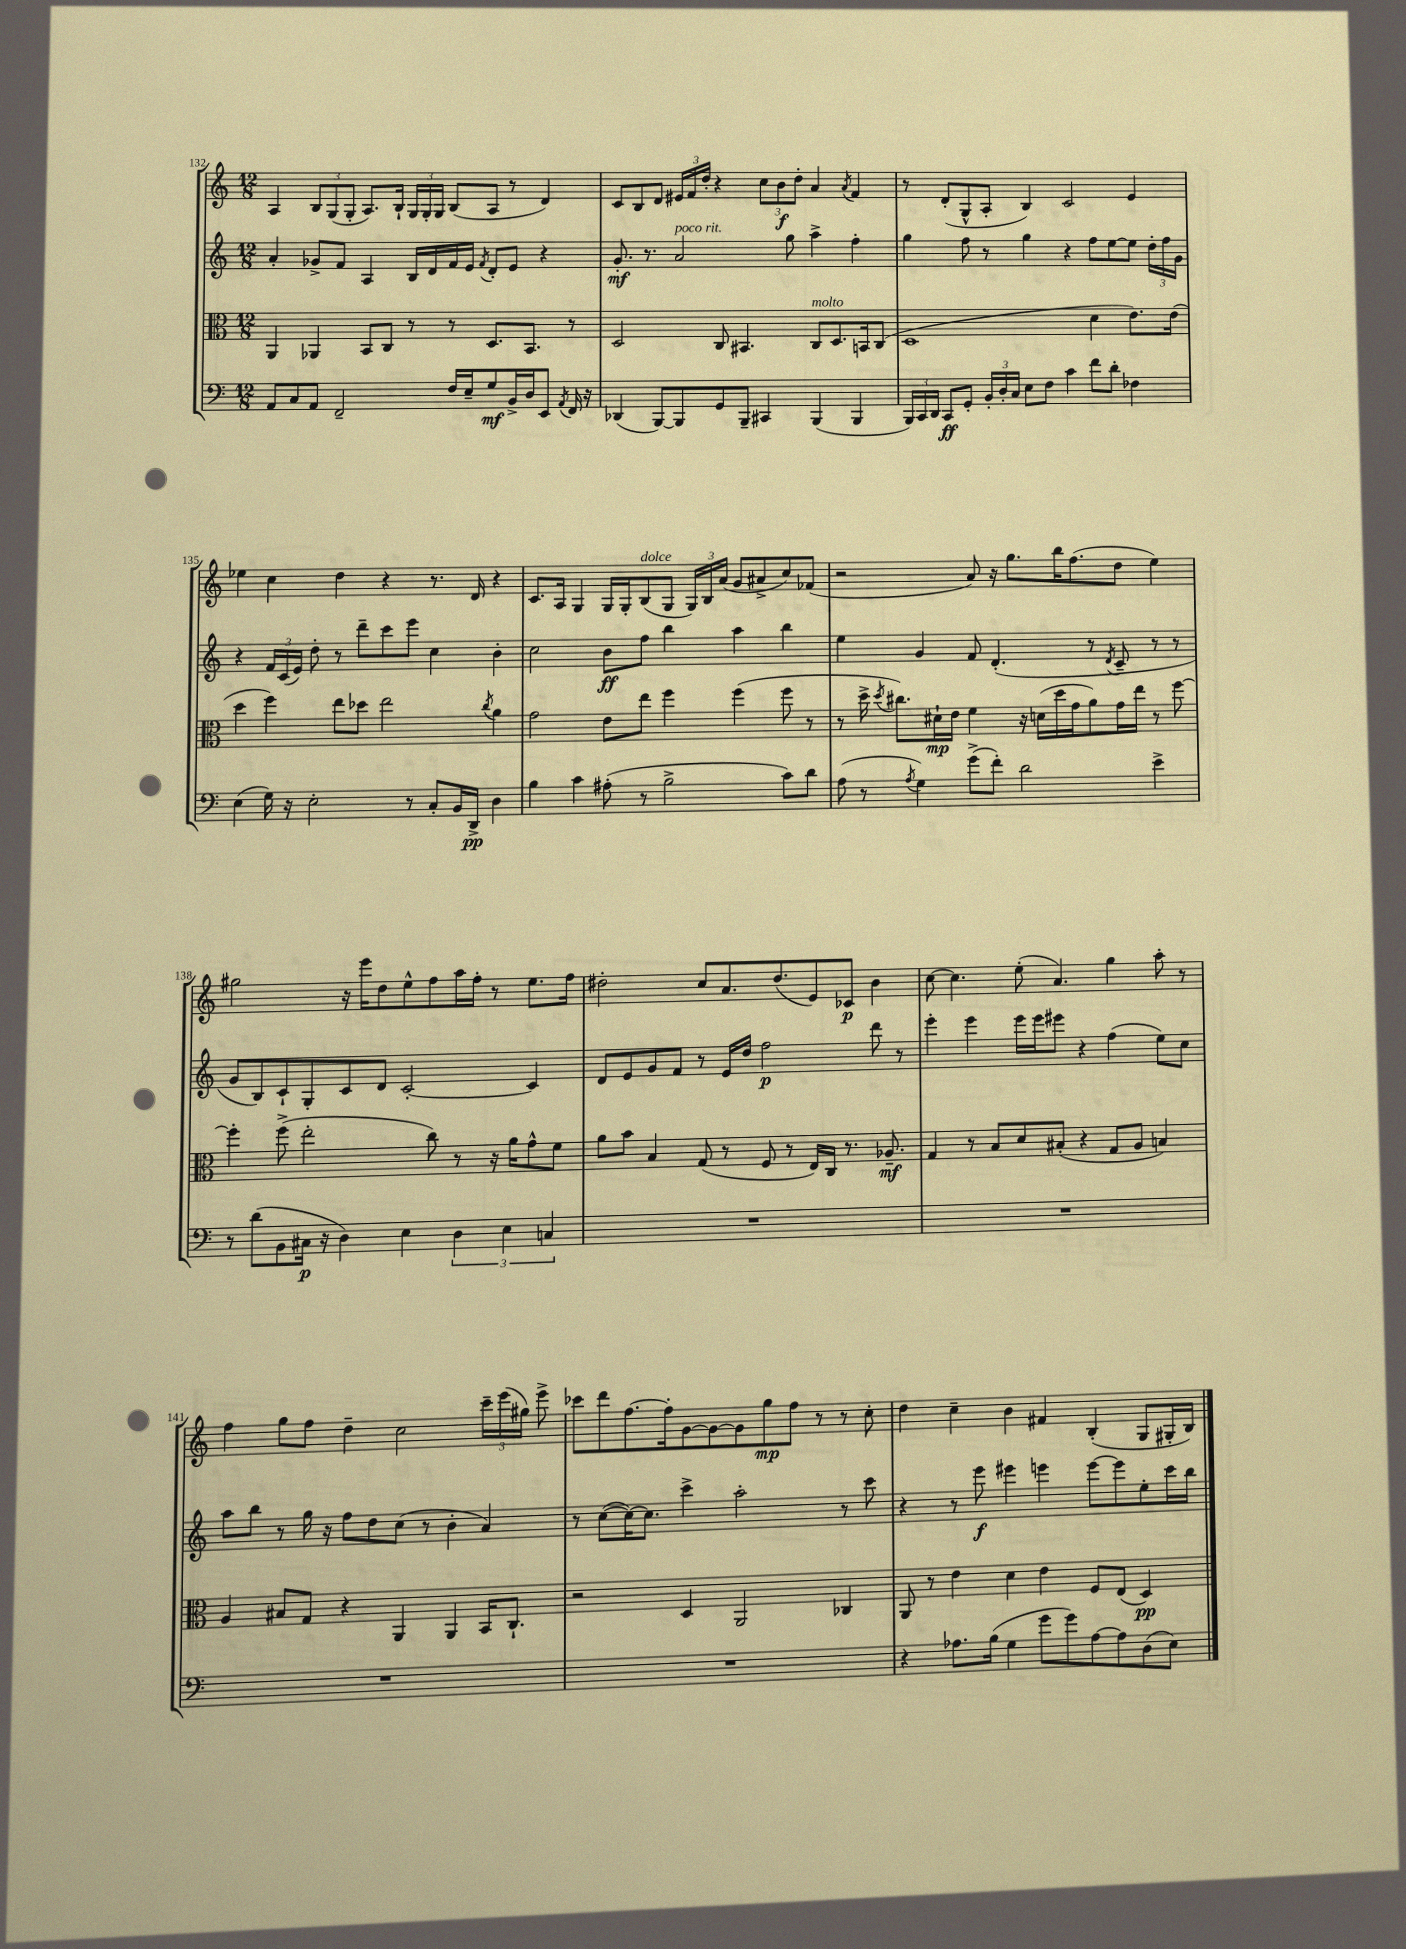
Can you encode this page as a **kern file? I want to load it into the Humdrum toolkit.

**kern	**dynam	**kern	**dynam	**kern	**dynam	**kern	**dynam
*part4	*part4	*part3	*part3	*part2	*part2	*part1	*part1
*staff4	*staff4	*staff3	*staff3	*staff2	*staff2	*staff1	*staff1
*clefF4	*	*clefC3	*	*clefG2	*	*clefG2	*
*k[]	*	*k[]	*	*k[]	*	*k[]	*
*M12/8	*	*M12/8	*	*M12/8	*	*M12/8	*
=132	=132	=132	=132	=132	=132	=132	=132
8AA/L	.	4AA/	.	4a'/	.	4A/	.
8C/	.	.	.	.	.	.	.
8AA/J	.	4AA-X/	.	8g-X^/L	.	12B/L	.
.	.	.	.	.	.	(12G/	.
2FF~/	.	.	.	8f/J	.	.	.
.	.	.	.	.	.	12G'/J	.
.	.	8BB/L	.	4A/	.	8.A/L)	.
.	.	8C/J	.	.	.	.	.
.	.	.	.	.	.	16B`/Jk	.
.	.	8r	.	16B/LL	.	24G/LL	.
.	.	.	.	.	.	24G'/	.
.	.	.	.	16d/	.	.	.
.	.	.	.	.	.	24G/JJ	.
16F/LL	.	8r	.	16f/	.	(8B/L	.
16E~/J	.	.	.	16e/JJ	.	.	.
.	.	.	.	8qf/	.	.	.
8G/	mf	8.D/L	.	8d'/L	.	8A/J	.
16BB^/L	.	.	.	8e/J	.	8r	.
16D/J	.	8.BB/J	.	.	.	.	.
8EE/J	.	.	.	4r	.	4d/)	.
8qAA/	.	.	.	.	.	.	.
16FF/	.	8r	.	.	.	.	.
16r	.	.	.	.	.	.	.
=133	=133	=133	=133	=133	=133	=133	=133
(4DD-X/	.	2D/	.	8.g'/	mf	8c/L	.
.	.	.	.	.	.	8B/	.
.	.	.	.	8.r	.	.	.
[8BBB/L)	.	.	.	.	.	8d/J	.
!	!	!	!	!LO:TX:a:i:t=poco rit.	!	!	!
8BBB/]	.	.	.	2a/	.	24e#X/LL	.
.	.	.	.	.	.	24f/	.
.	.	.	.	.	.	24dd'/JJ	.
8GG/	.	8C/	.	.	.	4r	.
8BBB~/J	.	4.BB#X/	.	.	.	.	.
4CC#X/	.	.	.	.	.	12cc\L	.
.	.	.	.	.	.	12b\	f
.	.	.	.	8gg\	.	.	.
.	.	.	.	.	.	12dd'\J	.
!	!	!LO:TX:a:i:t=molto	!	!	!	!	!
(4BBB/	.	8C/L	.	4aa^\	.	4a/	.
.	.	8.D/	.	.	.	.	.
.	.	.	.	.	.	8qa/	.
4BBB/	.	.	.	4ff'\	.	4f/	.
.	.	16BBn/k	.	.	.	.	.
.	.	(8C/J	.	.	.	.	.
=134	=134	=134	=134	=134	=134	=134	=134
24BBB/LL)	.	1D	.	4gg\	.	8r	.
24CC/	.	.	.	.	.	.	.
24DD/JJ	.	.	.	.	.	.	.
8CC/L	ff	.	.	.	.	(8d'/L	.
8GG'/J	.	.	.	8ff\	.	8G^^/	.
24BB'/LL	.	.	.	8r	.	8A'/J	.
24D'/	.	.	.	.	.	.	.
24C/JJ	.	.	.	.	.	.	.
8E\L	.	.	.	4gg\	.	4B/)	.
8F\J	.	.	.	.	.	.	.
4c\	.	.	.	4r	.	2c/	.
8f\L	.	4d\	.	8ff\L	.	.	.
8d'\J	.	.	.	[8ee\	.	.	.
4F-X\	.	8.e\L)	.	8ee\J]	.	4e/	.
.	.	.	.	24dd'\LL	.	.	.
.	.	.	.	24ff\	.	.	.
.	.	(16e\Jk	.	.	.	.	.
.	.	.	.	24g\JJ	.	.	.
!!LO:LB:g=z
=135	=135	=135	=135	=135	=135	=135	=135
(4E\	.	4dd\	.	4r	.	4ee-X\	.
16G\)	.	4ff\)	.	24f/LL	.	4cc\	.
.	.	.	.	(24c/	.	.	.
16r	.	.	.	.	.	.	.
.	.	.	.	24e/JJ)	.	.	.
2E'\	.	.	.	8dd'\	.	.	.
.	.	8ee\L	.	8r	.	4dd\	.
.	.	8dd-X\J	.	8ddd~\L	.	.	.
.	.	2ee\	.	8ccc\	.	4r	.
8r	.	.	.	8eee\J	.	.	.
8C'/L	.	.	.	4cc\	.	8.r	.
16BB/L	.	.	.	.	.	.	.
16DD^/JJ	pp	.	.	.	.	16d/	.
.	.	8qcc/	.	.	.	.	.
4D\	.	4a\	.	4b'\	.	4r	.
=136	=136	=136	=136	=136	=136	=136	=136
4B\	.	2g\	.	2cc\	.	8.c/L	.
.	.	.	.	.	.	16A/Jk	.
4c\	.	.	.	.	.	4G/	.
(8A#X'\	.	8e\L	.	8b\L	ff	16G/LL	.
.	.	.	.	.	.	16G'/J	.
!	!	!	!	!	!	!LO:TX:a:i:t=dolce	!
8r	.	8ee\J	.	8ff\J	.	(8B/	.
2B^\	.	4ff\	.	4bb\	.	8G/J	.
.	.	.	.	.	.	24G/LL)	.
.	.	.	.	.	.	24B/	.
.	.	.	.	.	.	(24a/JJ	.
.	.	(4ff\	.	4aa\	.	8g/L	.
.	.	.	.	.	.	8a#X^/	.
8c\L)	.	8ff\	.	4bb\	.	8cc/)	.
8d\J	.	8r	.	.	.	(8f-X/J	.
=137	=137	=137	=137	=137	=137	=137	=137
(8A\	.	8r	.	4ee\	.	2r	.
8r	.	16dd^\	.	.	.	.	.
.	.	8qdd/	.	.	.	.	.
.	.	8.cc#X\L)	.	.	.	.	.
8qA/	.	.	.	.	.	.	.
4G\)	.	.	.	4g/	.	.	.
.	.	16d#X`\L	mp	.	.	.	.
.	.	16e\JJ	.	.	.	.	.
(8g^\L	.	4f\	.	8f/	.	8a/)	.
8f'\J)	.	.	.	(4.d'/	.	16r	.
.	.	.	.	.	.	8.gg\L	.
2d\	.	16r	.	.	.	.	.
.	.	(16dn\LL	.	.	.	.	.
.	.	16dd\	.	.	.	16bb\K	.
.	.	16g\J	.	.	.	(8.ff\	.
.	.	8a\)	.	8r	.	.	.
.	.	.	.	8qd/	.	.	.
.	.	16g\L	.	8c~/	.	8dd\J	.
.	.	16ee\JJ	.	.	.	.	.
4e^\	.	8r	.	8r	.	4ee\)	.
.	.	[8ff\	.	8r	.	.	.
!!LO:LB:g=z
=138	=138	=138	=138	=138	=138	=138	=138
8r	.	4ff'\]	.	8g/L	.	2gg#X\	.
(8d\L	.	.	.	8B/)	.	.	.
8BB\	.	(8ff^\	.	8c`/	.	.	.
16C#X\Jk	p	2ee'\	.	8G'/	.	.	.
16r	.	.	.	.	.	.	.
4D\)	.	.	.	8c/	.	16r	.
.	.	.	.	.	.	16eee\KL	.
.	.	.	.	8d/J	.	8dd\	.
4E\	.	.	.	[2c'/	.	8ee^^\	.
.	.	8cc\)	.	.	.	8ff\	.
6D\	.	8r	.	.	.	16aa\L	.
.	.	.	.	.	.	16ff'\JJ	.
.	.	16r	.	.	.	8r	.
6E\	.	.	.	.	.	.	.
.	.	16a\KL	.	.	.	.	.
.	.	8g^^\	.	4c/]	.	8.ee\L	.
6Cn/	.	.	.	.	.	.	.
.	.	8f\J	.	.	.	.	.
.	.	.	.	.	.	16ff\Jk	.
=139	=139	=139	=139	=139	=139	=139	=139
1.r	.	8a\L	.	8d/L	.	2dd#X'\	.
.	.	8b\J	.	8e/	.	.	.
.	.	4B/	.	8g/	.	.	.
.	.	.	.	8f/J	.	.	.
.	.	(8G/	.	8r	.	8cc/L	.
.	.	8r	.	16e/LL	.	8.a/	.
.	.	.	.	16dd/JJ	.	.	.
.	.	8F/	.	2ff\	p	.	.
.	.	.	.	.	.	(8.dd#/	.
.	.	8r	.	.	.	.	.
.	.	16E/LL)	.	.	.	8e/)	.
.	.	16C/JJ	.	.	.	.	.
.	.	8.r	.	.	.	8c-X/J	p
.	.	.	.	8ddd\	.	4b\	.
.	.	8.A-X~/	mf	.	.	.	.
.	.	.	.	8r	.	.	.
=140	=140	=140	=140	=140	=140	=140	=140
1.r	.	4G/	.	4eee'\	.	[8cc\	.
.	.	.	.	.	.	4.cc\]	.
.	.	8r	.	4eee\	.	.	.
.	.	8B/L	.	.	.	.	.
.	.	8d/	.	16eee\LL	.	(8ee'\	.
.	.	.	.	16eee\J	.	.	.
.	.	(8B#X'/J	.	8eee#X\J	.	4.a/)	.
.	.	4r	.	4r	.	.	.
.	.	8G/L	.	(4ff\	.	4gg\	.
.	.	8A/J	.	.	.	.	.
.	.	4Bn/)	.	8ee\L)	.	8aa'\	.
.	.	.	.	8cc\J	.	8r	.
!!LO:LB:g=z
=141	=141	=141	=141	=141	=141	=141	=141
1.r	.	4A/	.	8aa\L	.	4ff\	.
.	.	.	.	8bb\J	.	.	.
.	.	8B#X/L	.	8r	.	8gg\L	.
.	.	8G/J	.	16gg\	.	8ff\J	.
.	.	.	.	16r	.	.	.
.	.	4r	.	8ff\L	.	4dd~\	.
.	.	.	.	8dd\	.	.	.
.	.	4AA/	.	(8cc\J	.	2cc\	.
.	.	.	.	8r	.	.	.
.	.	4AA/	.	4b'\	.	.	.
.	.	16BB/KL	.	4a/)	.	24ccc~\LL	.
.	.	.	.	.	.	(24eee\	.
.	.	8.C`/J	.	.	.	.	.
.	.	.	.	.	.	24gg#X\JJ)	.
.	.	.	.	.	.	8eee^\	.
=142	=142	=142	=142	=142	=142	=142	=142
1.r	.	2r	.	8r	.	8ccc-X\L	.
.	.	.	.	([8cc\L	.	8ddd\	.
.	.	.	.	16cc\K_)	.	[8.ff\	.
.	.	.	.	8.cc\J]	.	.	.
.	.	.	.	.	.	16ff'\k]	.
.	.	4D/	.	4ccc^\	.	[8g\	.
.	.	.	.	.	.	8g\_	.
.	.	2AA/	.	2aa'\	.	8g\]	.
.	.	.	.	.	.	8gg\	mp
.	.	.	.	.	.	8ff\J	.
.	.	.	.	.	.	8r	.
.	.	4C-X/	.	8r	.	8r	.
.	.	.	.	8ccc\	.	8cc'\	.
=143	=143	=143	=143	=143	=143	=143	=143
4r	.	8AA/	.	4r	.	4dd\	.
.	.	8r	.	.	.	.	.
8.A-X\L	.	4e\	.	8r	.	4cc~\	.
.	.	.	.	8eee\	f	.	.
(16B\Jk	.	.	.	.	.	.	.
4G\	.	4d\	.	4eee#X\	.	4b\	.
8g\L	.	4e\	.	4eeen\	.	4f#X/	.
8g\)	.	.	.	.	.	.	.
[8A-\	.	8F/L	.	[8eee\L	.	(4B'/	.
8A-\]	.	(8E/J	.	8eee\]	.	.	.
(8D\	.	4D/)	pp	8ee'\	.	8G/L	.
8E\J)	.	.	.	16ccc\L	.	16G#X'/L	.
.	.	.	.	16bb\JJ	.	16B/JJ)	.
==	==	==	==	==	==	==	==
*-	*-	*-	*-	*-	*-	*-	*-
